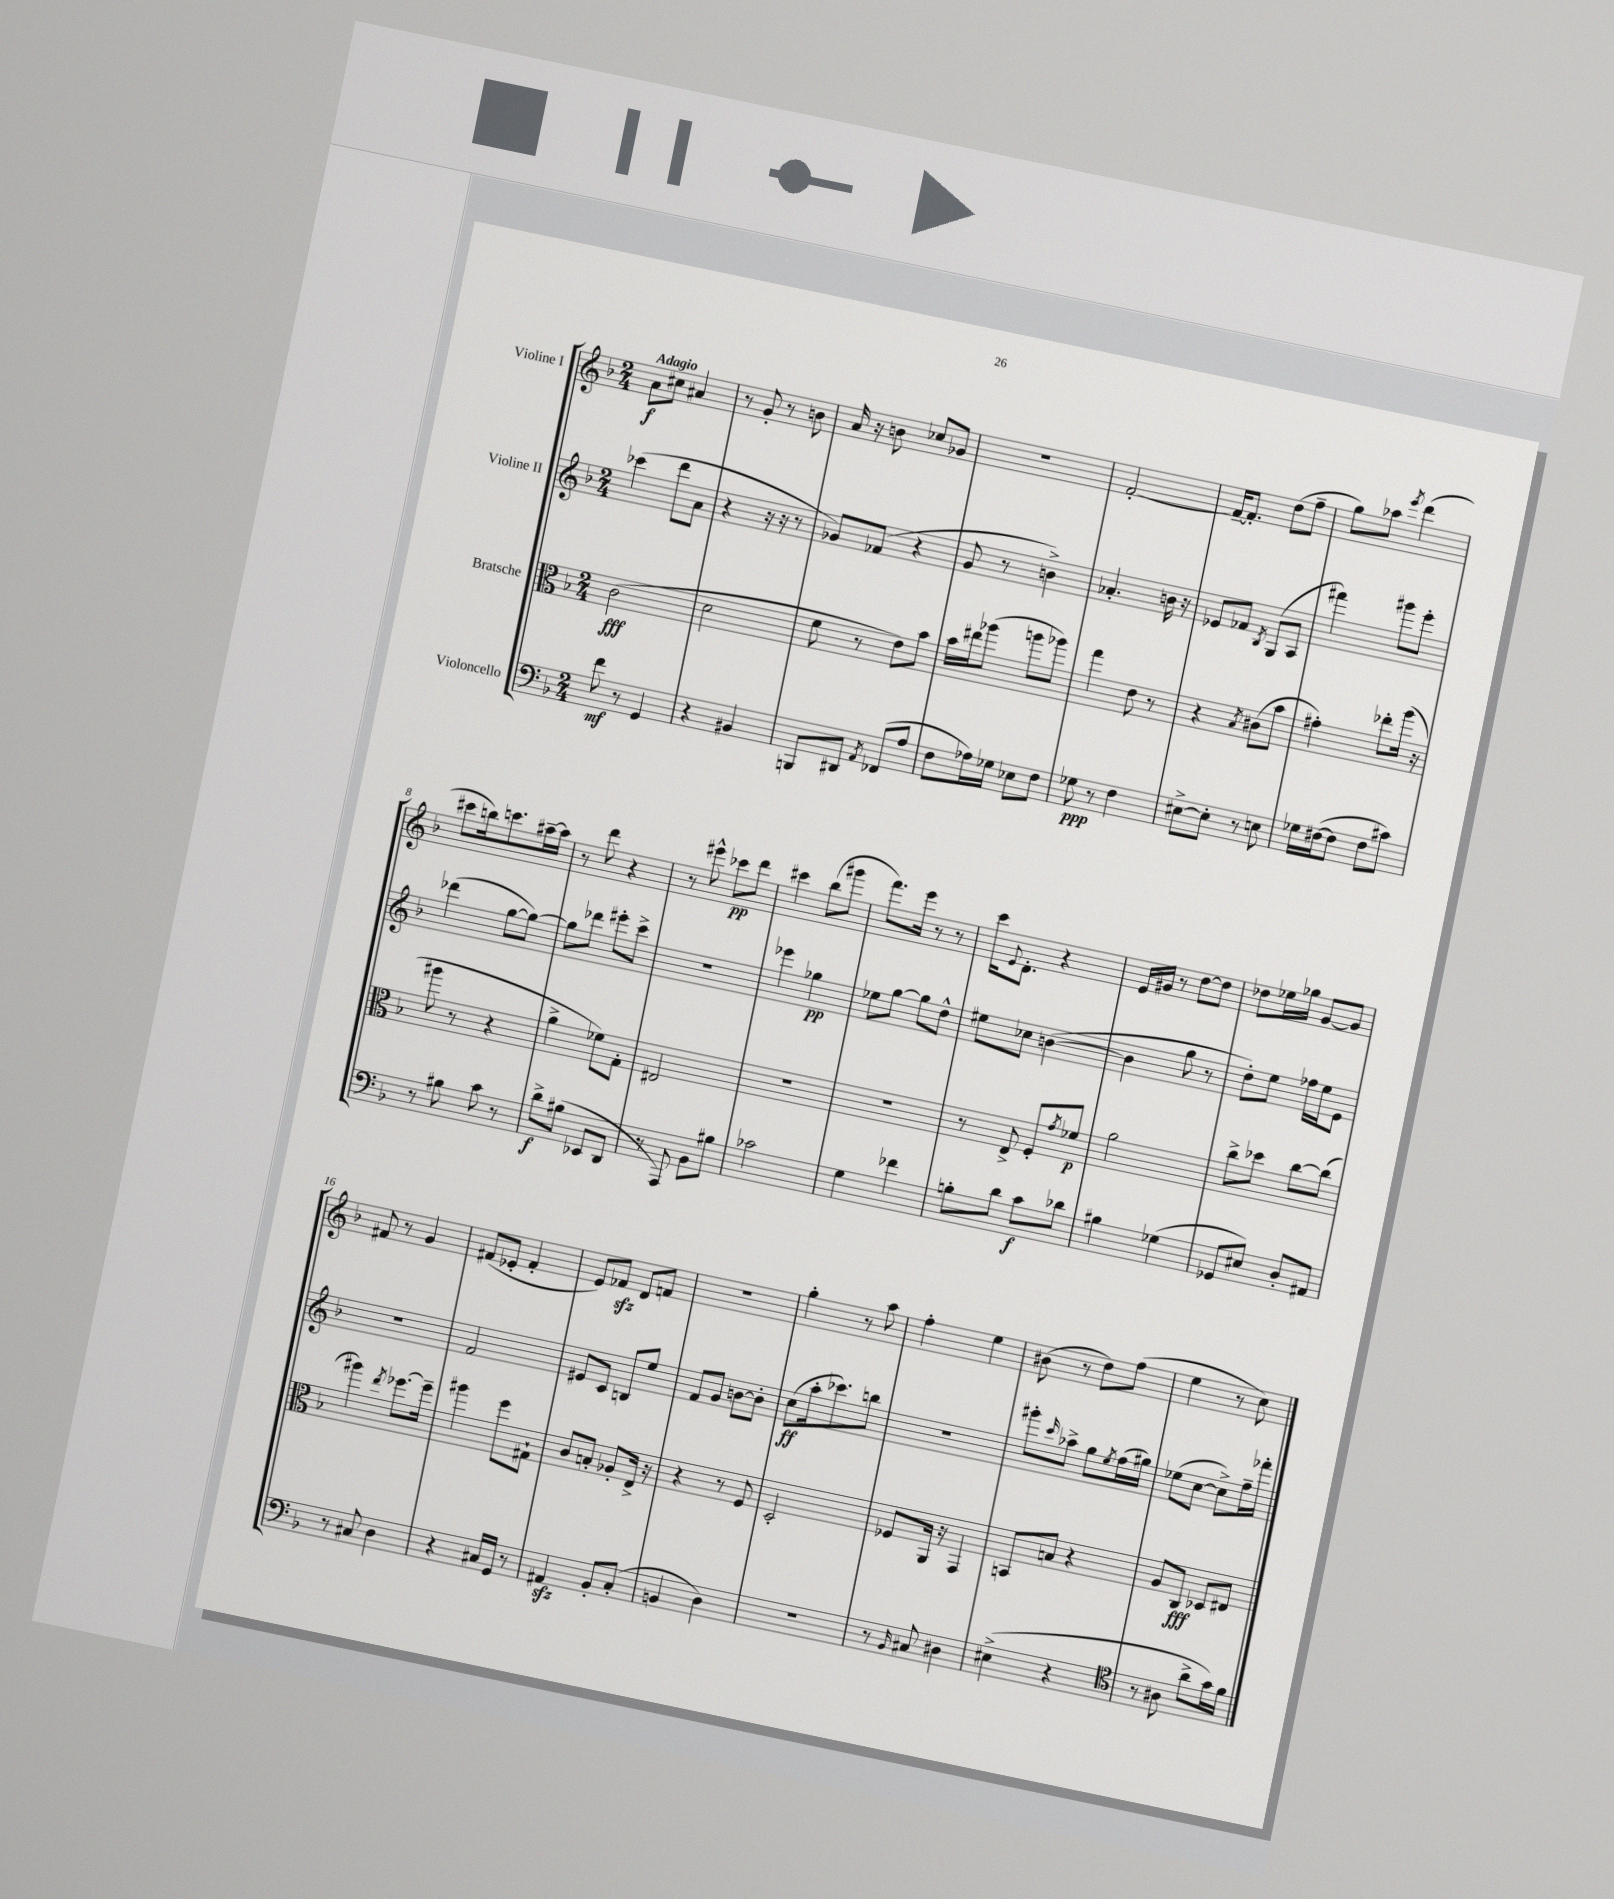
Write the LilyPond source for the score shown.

<<
\new StaffGroup <<
\new Staff = "s0" \with { instrumentName = "Violine I" } {
    \clef treble \key f \major \numericTimeSignature \time 2/4 \tempo "Adagio"
    a'8\f cis''8 ais'4 |
    r8 g'8-. r8 b'8 |
    a'16 r16 b'8 ces''8 ges'8 |
    r2 |
    f'2~-. |
    f'16~-- f'8.-. d''8( f''8-- |
    g''8) aes''8 \acciaccatura { e'''8 } d'''4( |
    cis'''8 b''16) c'''8. ais''16~-- ais''16 |
    r8 d'''8 r4 |
    r8 eis'''8-^ ces'''8\pp d'''8 |
    cis'''4 bes''8( gis'''8 |
    f'''8.) e'''16 r8 r8 |
    c'''16 \appoggiatura { e'8 } d'8.-. r4 |
    e'16 gis'16 r8 d''8~ d''8 |
    des''8 ees''16 ges''16 g'8~ g'8 |
    fis'8 r8 g'4 |
    fis'8( ees'8-. fis'4-. |
    e'8) fes'8\sfz d'8 f'8 |
    R2 |
    g''4-. r8 a''8 |
    f''4-. e''4 |
    bis'8( r8 d''8) f''8( |
    e''4 r8 c''8) \bar "|." |
}
\new Staff = "s1" \with { instrumentName = "Violine II" } {
    \clef treble \key f \major \numericTimeSignature \time 2/4
    ces'''4( d'''8 a'8 |
    r4 r16 r16 r8 |
    ges'8) fes'8( r4 |
    g'8 r8 b'4->) |
    aes'4.-. b'16 r16 |
    ees'8 fes'8 \acciaccatura { bes8 } g8( a8 |
    fis'''4) gis'''8 e'''8-. |
    des'''4( g''8~ g''8~) |
    g''8 des'''8 eis'''8-. c'''8-> |
    r2 |
    ees'''4 ges''4\pp |
    ees''8 g''8~ g''8 d''8-^ |
    eis''8 ces''8 b'4~( |
    b'4 g''8 r8 |
    d''8-.) e''8 fes''16 e''16 e'8 |
    R2 |
    f'2 |
    eis'8 c'8 b8 e''8 |
    f'8 g'8 b'8~ b'8-. |
    c''8\ff( a''16-. ces'''8.) b''8 |
    r2 |
    gis'''8-. \grace { c'''16 } aes''8-> g''8 \acciaccatura { e''8 } f''16( gis''16) |
    ees''8( c''8~ c''8->) f''16-- fes'''16-. \bar "|." |
}
\new Staff = "s2" \with { instrumentName = "Bratsche" } {
    \clef alto \key f \major \numericTimeSignature \time 2/4
    c'2\fff( |
    d'2 |
    f'8 r8 e'8) bes'8 |
    bes'16 eis''16 aes''8( a''8 aes''8) |
    g''4 e'8 r8 |
    r4 \acciaccatura { bes8 } cis'8( bes'8 |
    gis'4-.) ees''8-. a''16( r16 |
    ais''8 r8 r4 |
    a'4-> fes'8) g8-. |
    eis2 |
    R2 |
    R2 |
    r8 e8-> f8-. \acciaccatura { g'8 } fes'8\p |
    a'2 |
    c''8-> des''8 c''8~ c''8( |
    ais''4) \acciaccatura { e''8 } fes''8.~ fes''16-- |
    ais''4 f''8 gis8-! |
    c'8 b8-. aes8-. e16-> r16 |
    r4 r8 f8 |
    d2-. |
    fes8 a,16 r16 g,4 |
    b,8 b8 r4 |
    a8 c8\fff des8 eis8 \bar "|." |
}
\new Staff = "s3" \with { instrumentName = "Violoncello" } {
    \clef bass \key f \major \numericTimeSignature \time 2/4
    f'8\mf r8 g,4 |
    r4 bis,4 |
    b,,8 dis,8 \acciaccatura { a,8 } fes,8( a8 |
    f8 aes16) ges16 ees8 f8 |
    ges8\ppp r8 f4 |
    eis8~-> eis8-. r8 e8 |
    ges16 fis16~( fis8 fis8 cis'8) |
    r8 bis8 c'8 r8 |
    d'8->\f bis8( ees,8 d,8 |
    r8 a,,8) bes,8 bis8 |
    ces'2 |
    g4 fes'4 |
    b8-. d'8 c'8\f des'8 |
    bis4 ges4( |
    ges,8 eis8) d8-. ais,8 |
    r8 cis8 d4 |
    r4 cis16 g,16 r8 |
    ais,4\sfz bes,8-. c8-.( |
    b,4 d4) |
    R2 |
    r8 \grace { bes,16 } cis8 dis4 |
    eis4->( r4 |
    \clef tenor r8 ais8 a'8-> g'16) f'16 \bar "|." |
}
>>
>>
